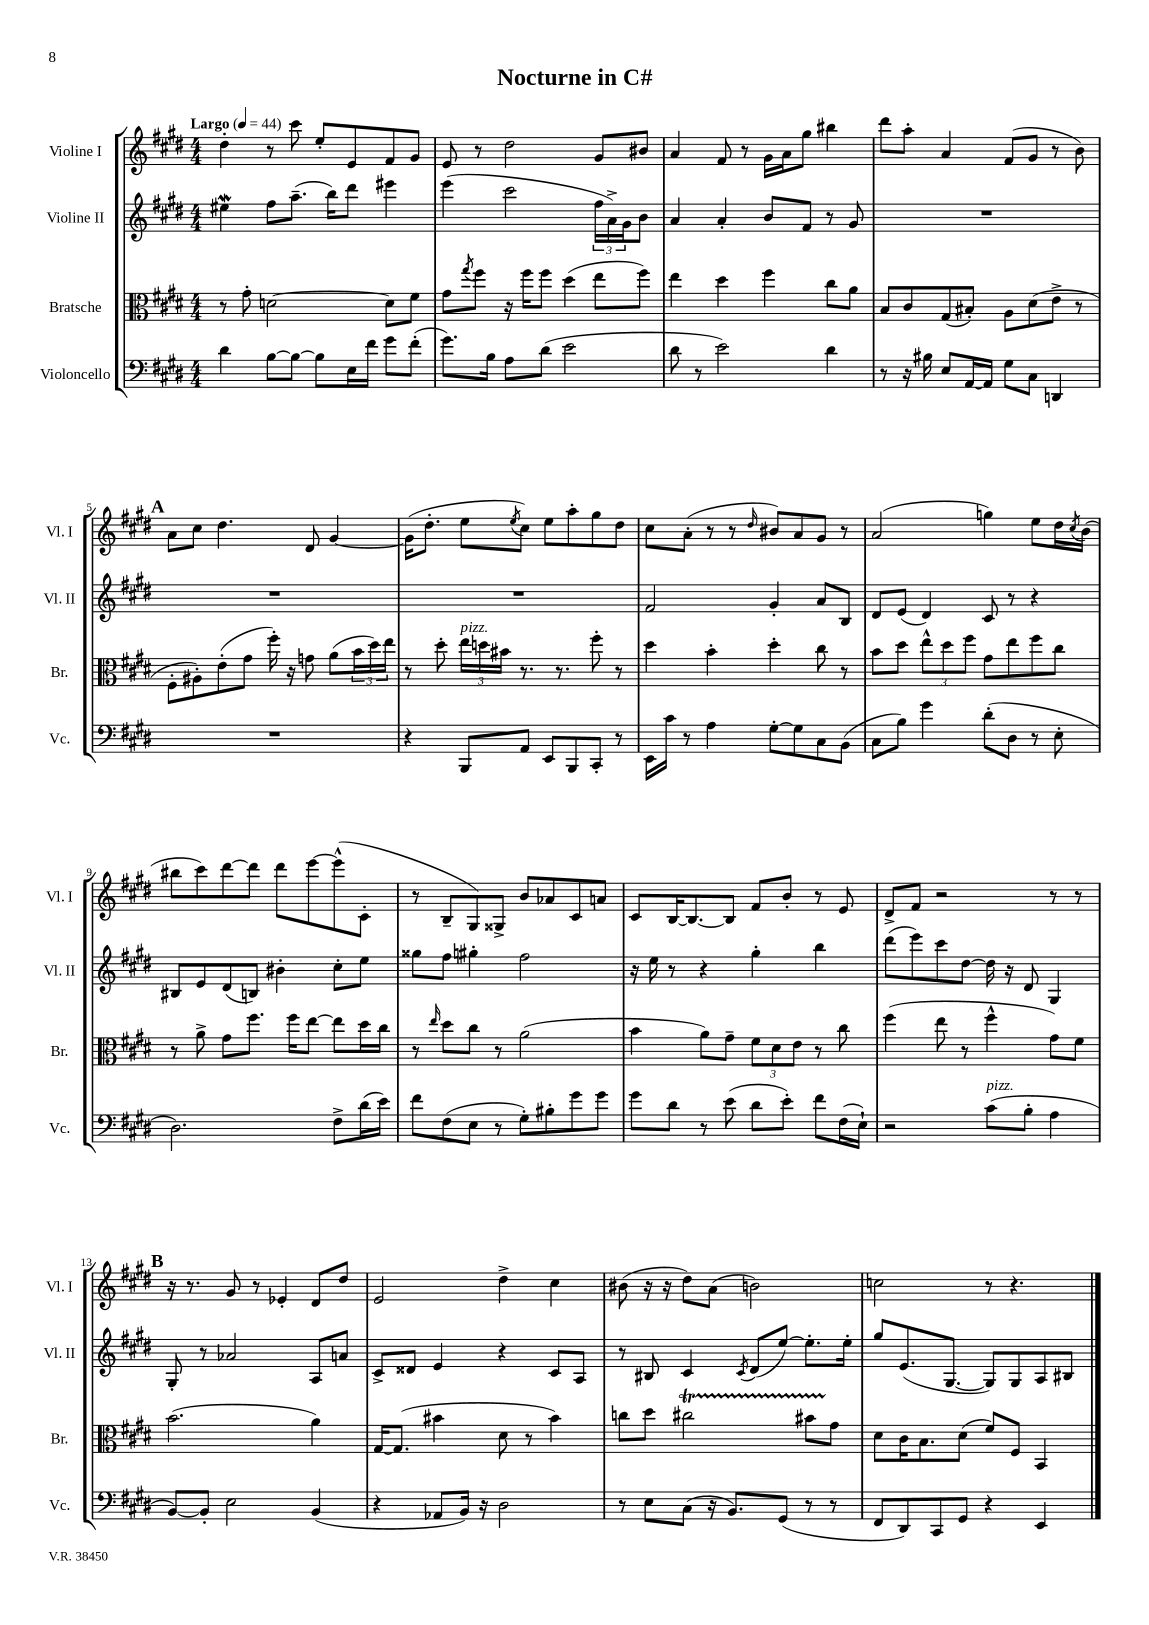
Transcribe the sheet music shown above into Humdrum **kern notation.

**kern	**kern	**kern	**kern
*staff4	*staff3	*staff2	*staff1
*clefF4	*clefC3	*clefG2	*clefG2
*k[f#c#g#d#]	*k[f#c#g#d#]	*k[f#c#g#d#]	*k[f#c#g#d#]
*M4/4	*M4/4	*M4/4	*M4/4
*MM44	*MM44	*MM44	*MM44
4d#	8r	4ee#	4dd#'
.	8g#'	.	.
[8B	[2d	8ff#	8r
8B_	.	(8.aa~	8ccc#
8B]	.	.	8ee'
.	.	16bb)	.
16E	.	8ddd#	8e
16f#	.	.	.
8g#	8d]	4eee#	8f#
(8f#'	8f#	.	8g#
=	=	=	=
8.g#)	8g#	(4eee	8e
.	8qgg#	.	.
.	8ff#	.	8r
16B	.	.	.
8A	16r	2ccc#	2dd#
.	16ff#	.	.
(8d#	8ff#	.	.
2e	(4dd#	.	.
.	8ee	24ff#	8g#
.	.	24a^)	.
.	.	24g#	.
.	8ff#)	8b	8b#
=	=	=	=
8d#	4ee	4a	4a
8r	.	.	.
2e)	4dd#	4a'	8f#
.	.	.	8r
.	4ff#	8b	16g#
.	.	.	16a
.	.	8f#	8gg#
4d#	8cc#	8r	4bb#
.	8a	8g#	.
=	=	=	=
8r	8B	1r	8ddd#
16r	8c#	.	8aa'
16B#	.	.	.
8E	(8G#	.	4a
[16AA	8B#')	.	.
16AA]	.	.	.
8G#	8A	.	(8f#
8C#	(8d#	.	8g#
4DD	8e^	.	8r
.	8r	.	8b)
=	=	=	=
1r	8F#'	1r	8a
.	8A#')	.	8cc#
.	(8e'	.	4.dd#
.	8g#	.	.
.	16ff#')	.	.
.	16r	.	.
.	8g	.	8d#
.	(8a	.	[4g#
.	24b	.	.
.	24dd#)	.	.
.	24ee	.	.
=	=	=	=
4r	8r	1r	(16g#]
.	.	.	8.dd#'
.	8dd#'	.	.
8BBB	24ee	.	8ee
.	24dd	.	.
.	24b#	.	.
.	.	.	8qee
8AA	8.r	.	8cc#)
8EE	.	.	8ee
.	8.r	.	.
8BBB	.	.	8aa'
8CC#'	8ff#'	.	8gg#
8r	8r	.	8dd#
=	=	=	=
16EE	4dd#	2f#	8cc#
16c#	.	.	.
8r	.	.	(8a'
4A	4b'	.	8r
.	.	.	8r
.	.	.	16qqdd#
[8G#'	4dd#'	4g#'	8b#)
8G#]	.	.	8a
8C#	8cc#	8a	8g#
(8BB	8r	8B	8r
=	=	=	=
8C#	8b	8d#	(2a
8B)	8dd#	(8e	.
4g#	12ee^^	4d#)	.
.	12dd#	.	.
.	12ff#	.	.
(8d#'	8g#	8c#	4gg)
8D#	8ee	8r	.
8r	8ff#	4r	8ee
8E'	8cc#	.	16dd#
.	.	.	8qcc#
.	.	.	(16b
=	=	=	=
2.D#)	8r	8B#	8bb#
.	8a^	8e	8ccc#)
.	8g#	(8d#	[8ddd#
.	8.ff#	8B)	8ddd#]
.	.	4b#'	8ddd#
.	16ff#	.	.
.	[8ee	.	[8eee
8F#^	8ee]	8cc#'	(8eee^^]
(16d#	16dd#	8ee	8c#'
16e)	16cc#	.	.
=	=	=	=
8f#	8r	8gg##	8r
.	16qqee	.	.
(8F#	8dd#	8ff#	8B~
8E	8cc#	4gg#'	8G#)
8r	8r	.	8G##^
8G#')	(2a	2ff#	8b
8B#'	.	.	8a-
8g#	.	.	8c#
8g#	.	.	8a
=	=	=	=
8g#	4b	16r	8c#
.	.	16ee	.
8d#	.	8r	[16B
.	.	.	8.B_
8r	8a)	4r	.
(8e	8g#~	.	8B]
8d#	12f#	4gg#'	8f#
.	12d#	.	.
8e')	.	.	8b'
.	12e	.	.
8f#	8r	4bb	8r
(16F#	8cc#	.	8e
16E`)	.	.	.
=	=	=	=
2r	(4ff#	(8ddd#	8d#^
.	.	8eee)	8f#
.	8ee	8ccc#	2r
.	8r	[8dd#	.
(8c#	4ff#^^	16dd#]	.
.	.	16r	.
8B'	.	8d#	.
4A	8g#)	4G#	8r
.	8f#	.	8r
=	=	=	=
[8BB)	(2.b	8G#'	16r
.	.	.	8.r
8BB']	.	8r	.
2E	.	2a-	8g#
.	.	.	8r
.	.	.	4e-'
(4BB	4a)	8A	8d#
.	.	8a	8dd#
=	=	=	=
4r	[16G#	8c#^	2e
.	(8.G#]	.	.
.	.	8d##	.
8AA-	4b#	4e	.
16BB)	.	.	.
16r	.	.	.
2D#	8d#	4r	4dd#^
.	8r	.	.
.	4b#)	8c#	4cc#
.	.	8A	.
=	=	=	=
8r	8cc	8r	(8b#
8E	8dd#	8B#	16r
.	.	.	16r
(8C#	2cc#	4c#	8dd#)
16r	.	.	(8a
8.BB)	.	.	.
.	.	8qc#	.
.	.	(8d#	2b)
(8GG#	.	[8ee)	.
8r	8b#	8.ee']	.
8r	8g#	.	.
.	.	16ee'	.
=	=	=	=
8FF#	8d#	8gg#	2cc
8DD#)	16c#	(8.e	.
.	8.B	.	.
8CC#	.	.	.
.	.	[8.G#	.
8GG#	(8d#	.	.
4r	8f#)	8G#])	8r
.	8F#	8G#	4.r
4EE	4BB	8A	.
.	.	8B#	.
==	==	==	==
*-	*-	*-	*-
